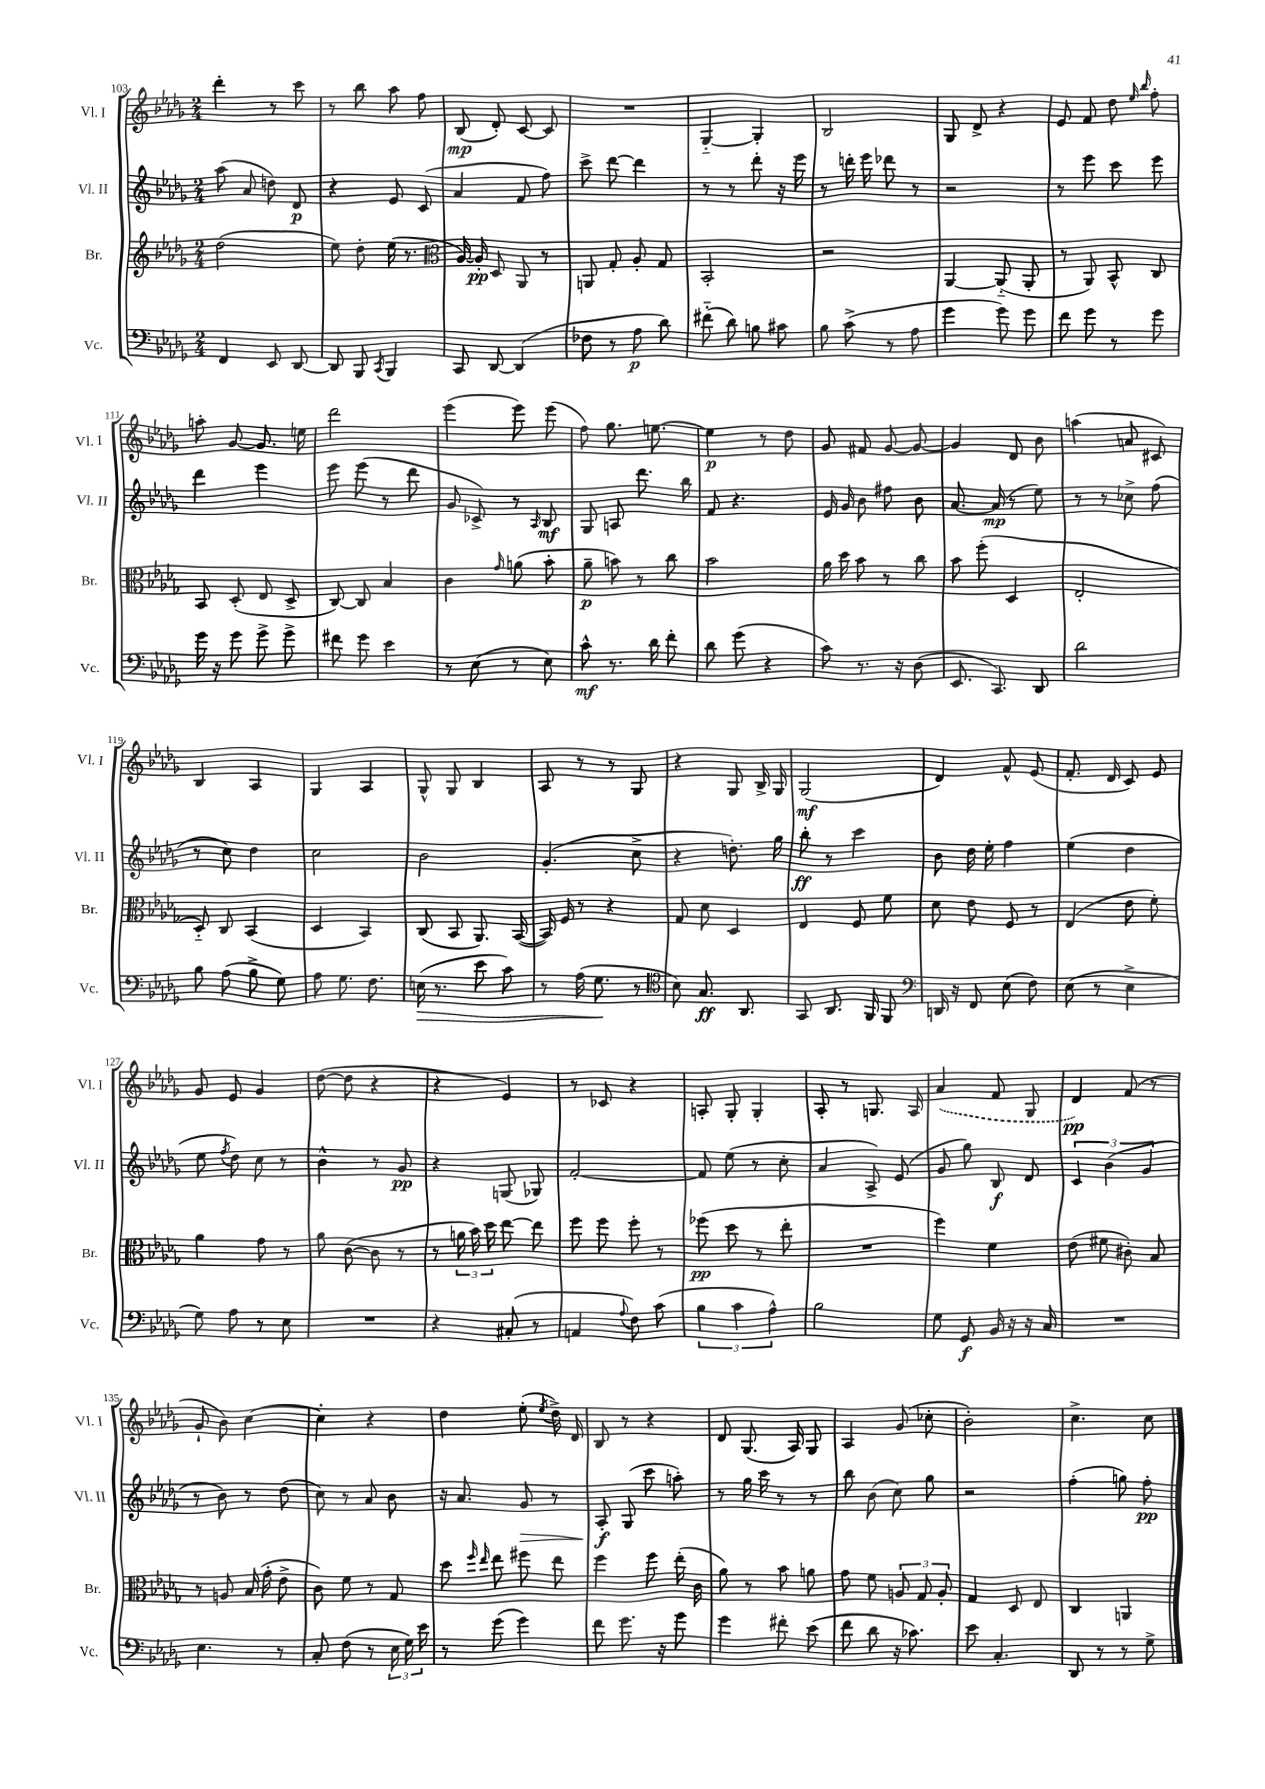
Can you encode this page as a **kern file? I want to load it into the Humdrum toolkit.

**kern	**kern	**kern	**kern
*staff4	*staff3	*staff2	*staff1
*clefF4	*clefG2	*clefG2	*clefG2
*k[b-e-a-d-g-]	*k[b-e-a-d-g-]	*k[b-e-a-d-g-]	*k[b-e-a-d-g-]
*M2/4	*M2/4	*M2/4	*M2/4
4FF	(2dd-	(8aa-	4ddd-'
.	.	8a-	.
8EE-	.	8dd)	8r
[8DD-	.	8d-	8ccc
=	=	=	=
8DD-]	8ee-)	4r	8r
8BBB-	8dd-'	.	8bb-
8qCC	.	.	.
4BBB-	(16ee-	8e-	8aa-
.	8.r	.	.
.	.	(8c	8ff
=	=	=	=
*	*clefC3	*	*
8CC	[16A-)	4a-	(8B-
.	16A-']	.	.
[8DD-	8D-	.	8d-')
(4DD-]	8AA-	8f	[8c
.	8r	8ff)	8c]
=	=	=	=
8F-	8AA	8ccc^	2r
8r	8G-'	[8ddd-	.
8A-	8A-'	4ddd-]	.
8d-)	8G-	.	.
=	=	=	=
(8f#'~	2BB-'	8r	[4G-'~
8d-)	.	8r	.
8B	.	8ddd-'	4G-']
8c#	.	16r	.
.	.	16eee-	.
=	=	=	=
8B-	2r	8r	2B-
(8c^	.	16ddd'	.
.	.	16eee-	.
8r	.	8ddd-	.
8A-	.	8r	.
=	=	=	=
4g-	[4AA-	2r	8G-
.	.	.	8d-^
8g-)	(8AA-'~]	.	4r
8g-	8AA-'	.	.
=	=	=	=
8f	8r	8r	8e-
8g-	8AA-)	8eee-	8f
8r	8BB-^^	8ccc	8dd-
.	.	.	16qqee-
.	.	.	16qqbb-
8g-	8C	8eee-	8ff'
=	=	=	=
16g-	8BB-	4ddd-	8aa'
16r	.	.	.
8g-	(8D-'	.	[8g-
8g-^	8E-	4eee-	8.g-]
8g-^	8D-^	.	.
.	.	.	16ee
=	=	=	=
8f#	[8C)	8eee-	2ddd-
8g-	8C]	(8eee-	.
4e-	4B-	8r	.
.	.	8ddd-	.
=	=	=	=
8r	4c	8g-	(4eee-
(8E-	.	8c-^)	.
.	16qqg-	.	.
8r	(8a	8r	8eee-)
.	.	16qqA-	.
8E-)	8b-'	8B-	(8eee-
=	=	=	=
8c^^	8a-~	8G-	8ff)
8.r	8b)	8A	8.gg-
.	8r	8.ddd-	.
16d-	.	.	[8.ee
8f'	8cc	.	.
.	.	16bb-	.
=	=	=	=
8d-	2b-	8f	4ee]
(8g-	.	4.r	.
4r	.	.	8r
.	.	.	8dd-
=	=	=	=
8c)	16a-	16e-	8g-
.	16dd-	16g-	.
8.r	8b-	8b-	8f#
.	8r	8ff#	[8g-
16r	.	.	.
(8D-	8cc	8b-	8g-_
=	=	=	=
8.EE-	8b-	[8.a-	4g-]
.	(8ff'	.	.
8.CC)	.	(16a-]	.
.	4D-	8r	8d-
8DD-	.	8ee-)	8b-
=	=	=	=
2d-	2E-'	8r	(4aa
.	.	8r	.
.	.	8cc-^	8a
.	.	(8ff	8c#)
=	=	=	=
8B-	8D-'~)	8r	4B-
(8A-	8C	8cc)	.
8B-^	(4BB-	4dd-	4A-
8G-)	.	.	.
=	=	=	=
8A-	4D-	2cc	4G-
8.G-	.	.	.
.	4BB-)	.	4A-
8.F	.	.	.
=	=	=	=
(16E	(8C	2b-	8G-^^
8.r	.	.	.
.	8BB-	.	8G-
8e-	8.AA-)	.	4B-
8c)	.	.	.
.	([16BB-	.	.
=	=	=	=
8r	16BB-])	(4.g-'	8A-
.	16F	.	.
(16A-	8r	.	8r
8.G-	.	.	.
.	4r	.	8r
8r	.	8cc^	8G-
=	=	=	=
*clefC4	*	*	*
8B-)	8G-	4r	4r
8.G-	8d-	.	.
.	4D-	8.dd')	8G-
8.AA-	.	.	.
.	.	.	16B-^
.	.	16gg-	16G-
=	=	=	=
8GG-	4E-	8bb-'	(2G-
8.AA-	.	8r	.
.	8F	4ccc	.
16FF	.	.	.
8FF	8f	.	.
=	=	=	=
*clefF4	*	*	*
16DD	8d-	8b-	4d-)
16r	.	.	.
8FF	8e-	16dd-	.
.	.	16ee-'	.
(8E-	8F	4ff	8f^^
8F)	8r	.	(8e-
=	=	=	=
(8E-	(4E-	(4ee-	8.f'
8r	.	.	.
.	.	.	16d-
4E-^	8e-	4dd-	8c)
.	8f')	.	8e-
=	=	=	=
8G-)	4a-	8ee-	8g-
.	.	8qff	.
8A-	.	8dd-)	8e-
8r	8g-	8cc	4g-
8E-	8r	8r	.
=	=	=	=
2r	8a-	4b-^^	([8dd-
.	([8c	.	8dd-]
.	8c]	8r	4r
.	8r	8g-	.
=	=	=	=
4r	8r	4r	4r
.	24a	.	.
.	24b-)	.	.
.	24dd-	.	.
(8C#'	[8ee-	(8G	4e-)
8r	8ee-]	8G-)	.
=	=	=	=
4AA	8ff	[2f'	8r
.	8ff	.	8c-
8qqA-	.	.	.
8F)	8ff'	.	4r
(8c	8r	.	.
=	=	=	=
6B-	(8ff-	8f]	8A'
.	8dd-	(8ee-	8G-'
6c	.	.	.
.	8r	8r	4G-'
6A-^^)	.	.	.
.	8ee-'	8cc'	.
=	=	=	=
2B-	2r	4a-	8A-'
.	.	.	8r
.	.	8A-^)	8.G
.	.	(8e-	.
.	.	.	16A-
=	=	=	=
8G-	4ff)	8g-	(4a-
8GG-	.	8gg-)	.
16BB-	4f	8B-	8f
16r	.	.	.
16r	.	8d-	8G-
16C	.	.	.
=	=	=	=
2r	(8e-	6c	4d-)
.	8f#	.	.
.	.	(6b-	.
.	8c#')	.	(8f
.	.	6g-	.
.	8B-	.	8r
=	=	=	=
4.E-	8r	8r	8g-`
.	8A	8b-)	8b-)
.	(16B-	8r	[4cc
.	16g-'	.	.
8r	8e-^	(8dd-	.
=	=	=	=
8C'	8c)	8cc)	4cc']
(8F	8f	8r	.
8r	8r	8a-	4r
24E-	8G-	8b-	.
24G-)	.	.	.
24e-	.	.	.
=	=	=	=
8r	8dd-	16r	4dd-
.	.	8.a-	.
.	16qqff	.	.
.	16qqee-	.	.
(8g-	8ee-	.	.
4g-)	8ff#	8g-	(8ee-'
.	.	.	8qee-
.	8ee-	8r	16dd-^)
.	.	.	16d-
=	=	=	=
8f	4ff	8A-'	8B-
8.g-	.	(8G-	8r
.	8ff	8ccc	4r
16r	.	.	.
8g-	(16ee-'	8aa')	.
.	16c	.	.
=	=	=	=
4g-	8a-)	8r	8d-
.	8r	16gg-	(8.G-
.	.	16ccc	.
8f#'	8b-	8r	.
.	.	.	16A-)
(8e-	8a	8r	8G-
=	=	=	=
8f	8g-	8bb-	4A-
8d-	8f	(8b-	.
16r	12A	8cc)	(8g-
8.c-)	.	.	.
.	12G-	.	.
.	.	8gg-	8cc-'
.	12A'	.	.
=	=	=	=
8e-	4G-	2r	2b-')
4.C'	.	.	.
.	8D-	.	.
.	8E-	.	.
=	=	=	=
8DD-	4C	(4ff'	4.cc^
8r	.	.	.
8r	4AA	8gg)	.
8G-^	.	8ff'	8cc
==	==	==	==
*-	*-	*-	*-
